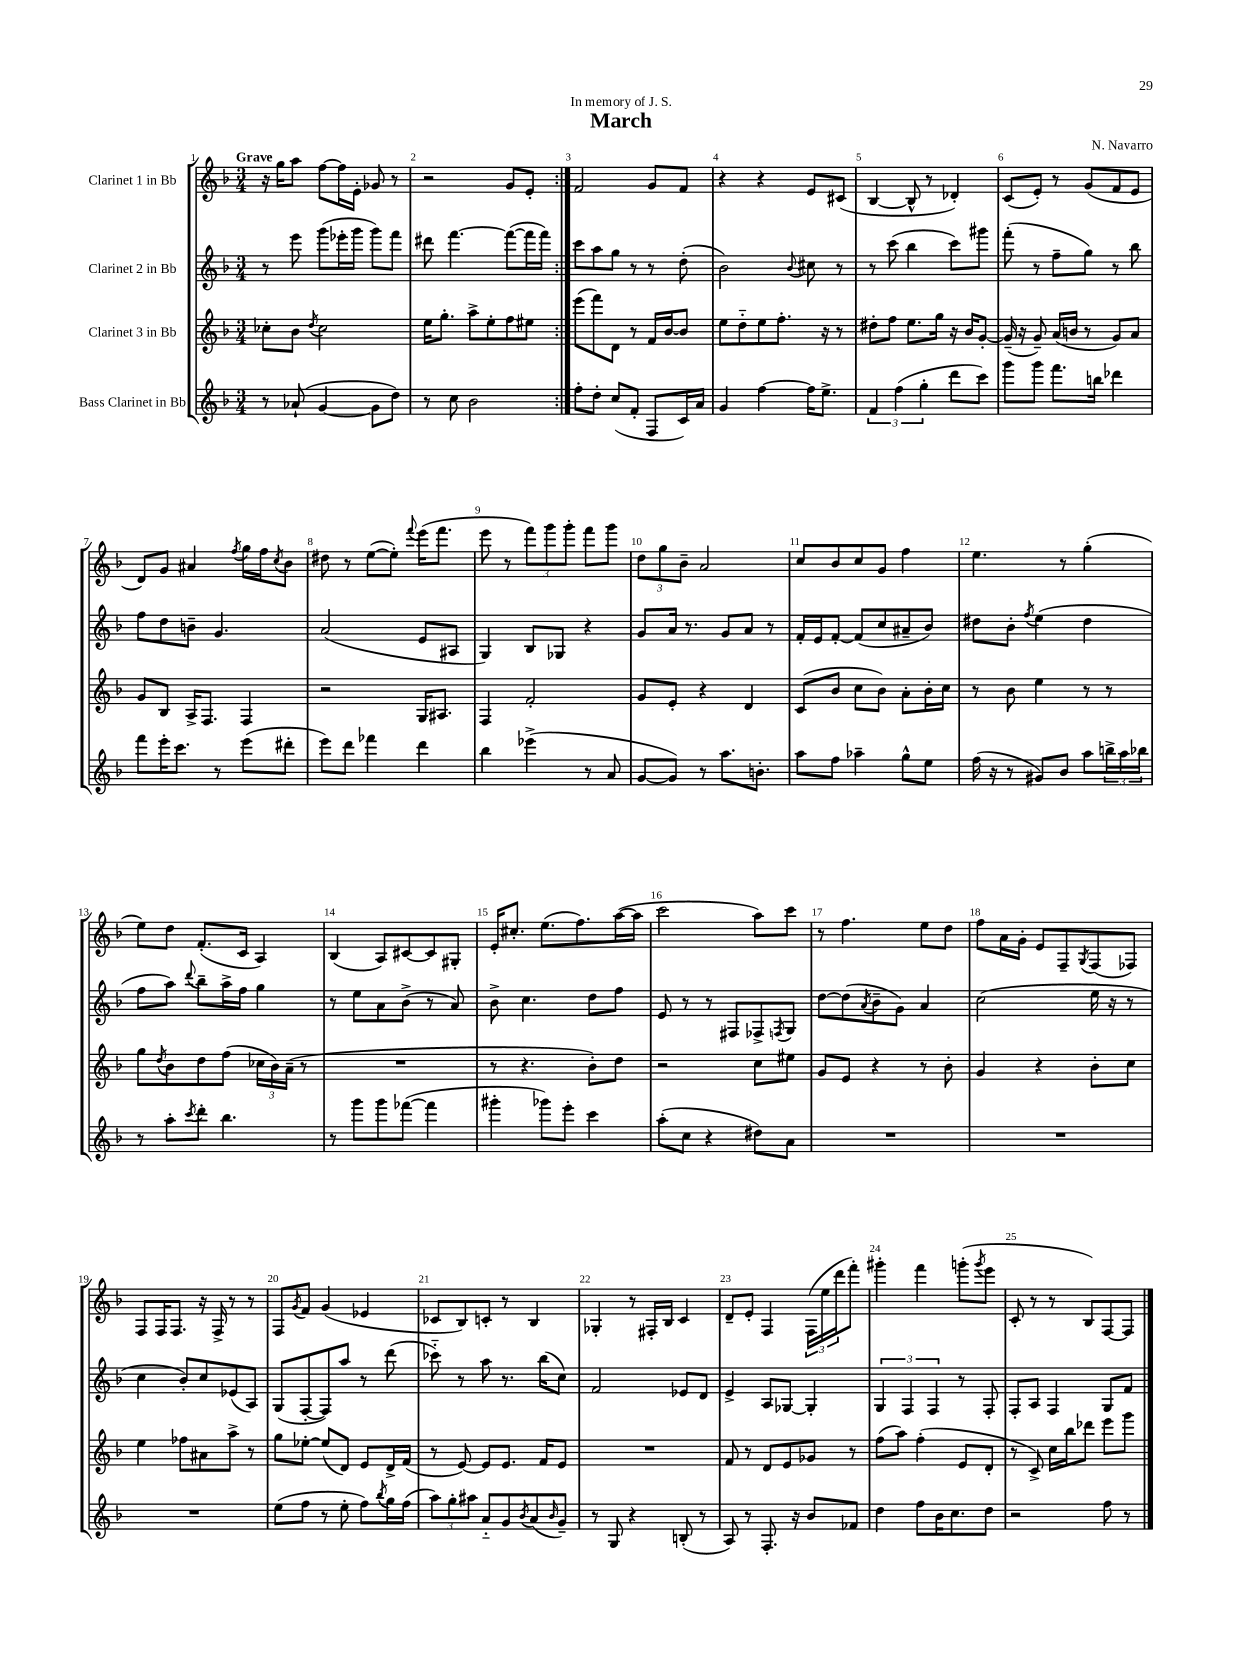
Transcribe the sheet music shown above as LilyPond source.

\header { title = "March" composer = "N. Navarro" dedication = "In memory of J. S." }
<<
\new StaffGroup <<
\new Staff = "s0" \with { instrumentName = "Clarinet 1 in Bb" } {
    \clef treble \key f \major \numericTimeSignature \time 3/4 \tempo "Grave"
    \repeat volta 2 { r16 g''16 a''8 f''8~ f''16 e'16-. ges'8 r8 |
    r2 g'8 e'8-. | }
    f'2 g'8 f'8 |
    r4 r4 e'8 cis'8( |
    bes4~ bes8-^ r8 des'4-.) |
    c'8( e'8-.) r8 g'8( f'8 e'8 |
    d'8) g'8 ais'4 \acciaccatura { f''8 } g''16 f''16 \acciaccatura { c''8 } bes'8 |
    dis''8 r8 e''8~( e''8-.) \appoggiatura { f'''8 } e'''16( f'''8. |
    e'''8 r8 \tuplet 3/2 { f'''8) g'''8 g'''8-. } f'''8 g'''8 |
    \tuplet 3/2 { d''8 g''8 bes'8-- } a'2 |
    c''8 bes'8 c''8 g'8 f''4 |
    e''4. r8 g''4-.( |
    e''8) d''8 f'8.-.( c'16 a4) |
    bes4( a8) cis'8~ cis'8 gis8-. |
    e'16-. cis''8.-. e''8.( f''8.) a''16~( a''16 |
    c'''2 a''8) c'''8 |
    r8 f''4. e''8 d''8 |
    f''8 a'16 g'16-. e'8 f8-- \acciaccatura { g8 } f8( fes8) |
    f8 f16 f8. r16 f16-> r8 r8 |
    f8 \acciaccatura { g'8 } f'8 g'4( ees'4 |
    ces'8 bes8) c'8-. r8 bes4 |
    ges4-. r8 fis16-. bes16 c'4 |
    d'8-- e'8-. f4 \tuplet 3/2 { f16( e''16 d'''16 } f'''8-.) |
    gis'''4-. f'''4 g'''8-.( \acciaccatura { g'''8 } e'''8 |
    c'8-. r8 r8 bes8) f8~ f8 \bar "|." |
}
\new Staff = "s1" \with { instrumentName = "Clarinet 2 in Bb" } {
    \clef treble \key f \major \numericTimeSignature \time 3/4
    \repeat volta 2 { r8 e'''8 g'''8( ees'''16-. g'''16 g'''8) f'''8 |
    dis'''8 f'''4.~ f'''8~( f'''16 f'''16) | }
    c'''8 a''8 g''8 r8 r8 d''8-.( |
    bes'2) \appoggiatura { bes'8 } cis''8 r8 |
    r8 c'''8( bes''4 c'''8) gis'''8 |
    f'''8-.( r8 f''8-- g''8) r8 bes''8 |
    f''8 d''8 b'8-- g'4. |
    a'2( e'8 ais8 |
    g4) bes8 ges8 r4 |
    g'8 a'16 r8. g'8 a'8 r8 |
    f'16-. e'16 f'8~-. f'8( c''8 ais'8-- bes'8) |
    dis''8 bes'8-. \acciaccatura { f''8 } e''4( dis''4 |
    f''8 a''8) \appoggiatura { d'''8 } bes''8-- a''16-> f''16 g''4 |
    r8 e''8 a'8 bes'8->( r8 a'8) |
    bes'8-> c''4. d''8 f''8 |
    e'8 r8 r8 fis8 fes8-> \acciaccatura { f8 } g8 |
    d''8~ d''8( \acciaccatura { a'8 } bes'8-- g'8) a'4 |
    c''2( e''16 r16 r8 |
    c''4 bes'8-.) c''8 ees'8( a8) |
    g8( f8~-. f8) a''8 r8 d'''8( |
    ces'''8-_) r8 a''8 r8. bes''16( c''8) |
    f'2 ees'8 d'8 |
    e'4-> a8 ges8~ ges4-. |
    \tuplet 3/2 { g4 f4 f4 } r8 f8-. |
    f8-. a8 f4 g8 f'8 \bar "|." |
}
\new Staff = "s2" \with { instrumentName = "Clarinet 3 in Bb" } {
    \clef treble \key f \major \numericTimeSignature \time 3/4
    \repeat volta 2 { ces''8-. bes'8 \acciaccatura { d''8 } ces''2 |
    e''16 g''8.-. a''8-> e''8-. f''8 eis''8 | }
    e'''8( f'''8) d'8 r8 f'16 bes'16~ bes'8 |
    e''8 d''8-_ e''8 f''8.-. r16 r8 |
    dis''8-. f''8 e''8. g''16 r16 bes'16 g'8~-. |
    g'16--( r16 g'8--) a'16( b'16 r8 g'8) a'8 |
    g'8 bes8 a16-> f8. f4 |
    r2 g16 ais8. |
    f4 f'2-. |
    g'8 e'8-. r4 d'4 |
    c'8( bes'8 c''8 bes'8) a'8-. bes'16-. c''16 |
    r8 bes'8 e''4 r8 r8 |
    g''8 \acciaccatura { d''8 } bes'8 d''8 f''8( \tuplet 3/2 { ces''16 bes'16) a'16--( } r8 |
    R2. |
    r8 r4. bes'8-.) d''8 |
    r2 c''8 eis''8 |
    g'8 e'8 r4 r8 bes'8-. |
    g'4 r4 bes'8-. c''8 |
    e''4 fes''8 ais'8 a''8-> r8 |
    g''8 ees''8~-. ees''8( d'8) e'8 d'16-> f'16( |
    r8 e'8~) e'8 e'8. f'16 e'8 |
    R2. |
    f'8 r8 d'8 e'8 ges'8 r8 |
    f''8( a''8) f''4-.( e'8 d'8-. |
    r8 c'8->) c''16 bes''16 des'''8 e'''8 g'''8 \bar "|." |
}
\new Staff = "s3" \with { instrumentName = "Bass Clarinet in Bb" } {
    \clef treble \key f \major \numericTimeSignature \time 3/4
    \repeat volta 2 { r8 aes'8-!( g'4~ g'8 d''8) |
    r8 c''8 bes'2 | }
    f''8-. d''8-. c''8( f'8-. f8 c'16) a'16 |
    g'4 f''4~ f''16 e''8.-> |
    \tuplet 3/2 { f'4 f''4( g''4-. } d'''8 c'''8) |
    g'''8 g'''8 f'''8. b''16 des'''4 |
    f'''8 e'''16-. c'''8. r8 e'''8( dis'''8-. |
    e'''8) d'''8 fes'''4 d'''4 |
    bes''4 ees'''4->( r8 a'8 |
    g'8~ g'8) r8 a''8. b'8.-. |
    a''8 f''8 aes''4-- g''8-^ e''8 |
    f''16( r16 r8 gis'8) bes'8 a''8 \tuplet 3/2 { b''16-> a''16 bes''16 } |
    r8 a''8-. \acciaccatura { c'''8 } d'''8-. bes''4. |
    r8 g'''8 g'''8 fes'''8~( fes'''4 |
    gis'''4-. ges'''8) e'''8-. c'''4 |
    a''8-.( c''8 r4 dis''8) a'8 |
    R2. |
    R2. |
    R2. |
    e''8( f''8 r8 e''8-. f''8) \acciaccatura { bes''8 } g''16 f''16( |
    \tuplet 3/2 { a''8) g''8-. ais''8 } a'8-_ g'8 \acciaccatura { bes'8 } a'8( \grace { bes'16 } g'8--) |
    r8 g8 r4 b8-.( r8 |
    a8) r8 f8.-. r16 bes'8 fes'8 |
    d''4 f''8 bes'16 c''8. d''8 |
    r2 f''8 r8 \bar "|." |
}
>>
>>
\layout { \context { \Score \override BarNumber.break-visibility = ##(#f #t #t) barNumberVisibility = #all-bar-numbers-visible } }
